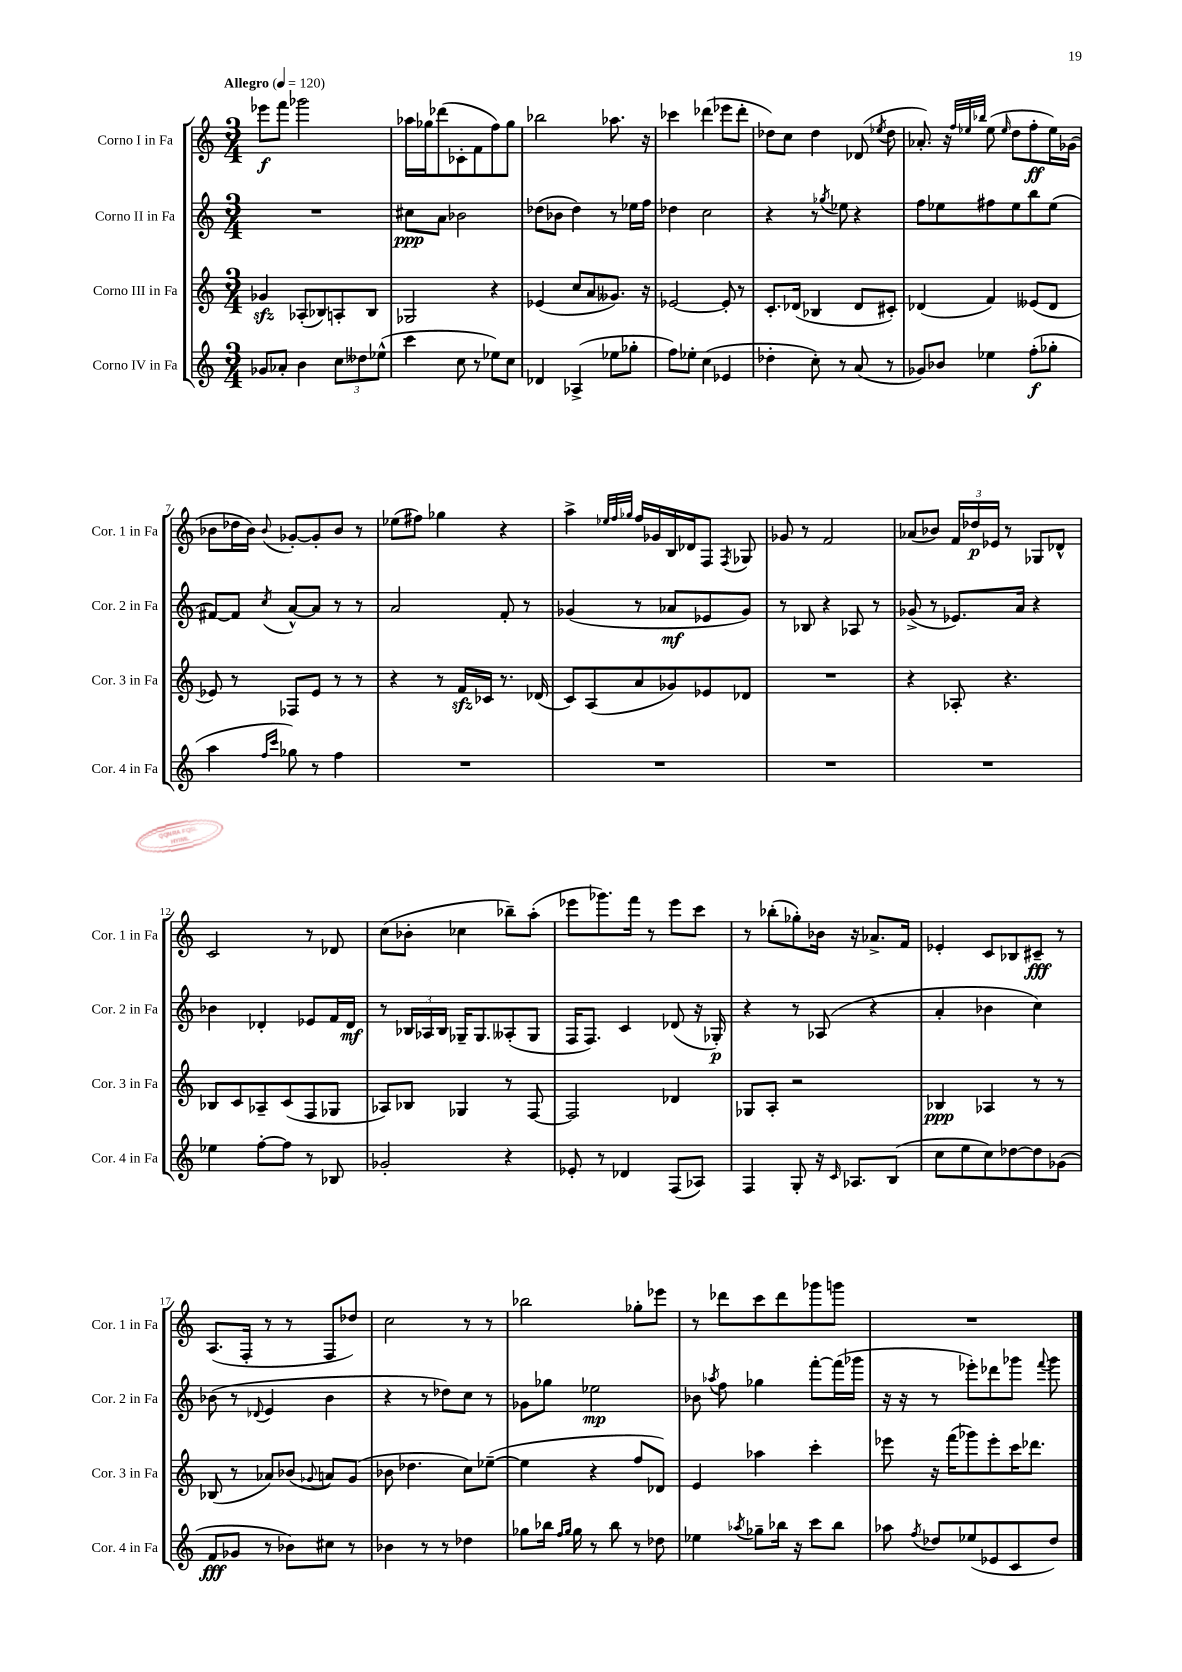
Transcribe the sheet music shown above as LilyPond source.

<<
\new StaffGroup <<
\new Staff = "s0" \with { instrumentName = "Corno I in Fa" shortInstrumentName = "Cor. 1 in Fa" } {
    \clef treble \key c \major \numericTimeSignature \time 3/4 \tempo "Allegro" 4 = 120
    \autoBeamOff ees'''8[\f f'''8] ges'''2 |
    aes''16[ ges''16 des'''8( ces'8-. f'8 f''8) ges''8] |
    bes''2 aes''8. r16 |
    ces'''4 des'''4( ees'''8[ des'''8]-. |
    des''8[) c''8] des''4 des'8( \acciaccatura { ees''8 } des''8 |
    aes'8.-.) r16 \grace { f''32[ ees''32 bes''32] } ees''8( \grace { ees''16 } d''8[ f''8-.\ff ees''16) ges'16]( |
    bes'8[ des''16 bes'16]) \appoggiatura { bes'8 } ges'8[~-. ges'8-. bes'8] r8 |
    ees''8[( fis''8]) ges''4 r4 |
    a''4-> \grace { ees''32[ f''32 ges''32] } f''16[ ges'16 b16 des'16 f8] \acciaccatura { f8 } ges8 |
    ges'8 r8 f'2 |
    aes'8[( bes'8]) \tuplet 3/2 { f'16[ des''16\p ees'16] } r8 ges8[ des'8]-^ |
    c'2 r8 des'8 |
    c''8[( bes'8]-. ces''4 bes''8[--) a''8]-.( |
    ees'''8[ ges'''8.) f'''16] r8 ees'''8[ c'''8] |
    r8 bes''8[-.( ges''8-.) bes'16] r16 aes'8.[-> f'16] |
    ees'4-. c'8[ bes8 cis'8]--\fff r8 |
    a8.[( f16]-. r8 r8 f8[ des''8]) |
    c''2 r8 r8 |
    bes''2 ges''8[-. ees'''8] |
    r8 des'''8[ c'''8 des'''8 ges'''8 g'''8] |
    R2. \bar "|." |
}
\new Staff = "s1" \with { instrumentName = "Corno II in Fa" shortInstrumentName = "Cor. 2 in Fa" } {
    \clef treble \key c \major \numericTimeSignature \time 3/4
    \autoBeamOff R2. |
    cis''8[\ppp a'8] bes'2 |
    des''8[( bes'8] des''4) r8 ees''16[ f''16] |
    des''4 c''2 |
    r4 r8 \acciaccatura { ges''8 } ees''8 r4 |
    f''8[ ees''8 fis''8 ees''8 b''8 ees''8]( |
    fis'8[~) fis'8] \acciaccatura { c''8 } a'8[~-^ a'8] r8 r8 |
    a'2 f'8-. r8 |
    ges'4( r8 aes'8[\mf ees'8 ges'8]) |
    r8 bes8 r4 aes8 r8 |
    ges'8->( r8 ees'8.[) a'16] r4 |
    bes'4 des'4-. ees'8[ f'16 des'16]\mf |
    r8 \tuplet 3/2 { bes16[ aes16 bes16] } ges16[-- ges8. aeses8-.( ges8] |
    f16[ f8.]) c'4 des'8( r16 ges16-.\p) |
    r4 r8 aes8( r4 |
    a'4-. bes'4 c''4) |
    bes'8( r8 \appoggiatura { des'8 } e'4 bes'4 |
    r4 r8 des''8[) c''8] r8 |
    ges'8[ ges''8] ees''2\mp |
    bes'8 \acciaccatura { aes''8 } f''8 ges''4 f'''8[~-. f'''16( ges'''16] |
    r16 r16 r8 ees'''8[-.) des'''8 ges'''8] \appoggiatura { f'''8 } ges'''8 \bar "|." |
}
\new Staff = "s2" \with { instrumentName = "Corno III in Fa" shortInstrumentName = "Cor. 3 in Fa" } {
    \clef treble \key c \major \numericTimeSignature \time 3/4
    \autoBeamOff ges'4\sfz aes8[-.( bes8) a8-. bes8] |
    ges2 r4 |
    ees'4( c''8[ a'8 geses'8.]) r16 |
    ees'2~ ees'8-. r8 |
    c'8.[-. des'16]( bes4 des'8[ cis'8]-.) |
    des'4( f'4) eeses'8[( des'8] |
    ees'8) r8 fes8[ ees'8] r8 r8 |
    r4 r8 f'16[\sfz ces'16] r8. des'16( |
    c'8[) a8( a'8 ges'8) ees'8 des'8] |
    R2. |
    r4 aes8-. r4. |
    bes8[ c'8 aes8-- c'8( f8 ges8] |
    aes8[) bes8] ges4 r8 f8~ |
    f2 des'4 |
    ges8[ a8]-. r2 |
    bes4\ppp aes4 r8 r8 |
    bes8( r8 aes'8[) bes'8]( \appoggiatura { ges'8 } a'8[) ges'8]( |
    bes'8 des''4. c''8[) ees''8]~--( |
    ees''4 r4 f''8[ des'8]) |
    e'4 aes''4 c'''4-. |
    ees'''8 r16 f'''16[( ges'''8) ees'''8-. c'''16 des'''8.] \bar "|." |
}
\new Staff = "s3" \with { instrumentName = "Corno IV in Fa" shortInstrumentName = "Cor. 4 in Fa" } {
    \clef treble \key c \major \numericTimeSignature \time 3/4
    \autoBeamOff ges'8[ aes'8]-. b'4 \tuplet 3/2 { c''8[ deses''8 ees''8]-^( } |
    c'''4 c''8 r8 ees''8[) c''8] |
    des'4 aes4->( ees''8[ ges''8]-. |
    f''8[) ees''8]-. c''4( ees'4 |
    des''4-. c''8-.) r8 a'8( r8 |
    ges'8[) bes'8] ees''4 f''8[-.\f( ges''8]-. |
    a''4 \grace { f''16[ c'''16] } ges''8) r8 f''4 |
    R2. |
    R2. |
    R2. |
    R2. |
    ees''4 f''8[~-. f''8] r8 bes8 |
    ges'2-. r4 |
    ees'8-. r8 des'4 f8[( aes8]) |
    f4 g8-. r16 \grace { c'16 } aes8.[ b8]( |
    c''8[ e''8 c''8) des''8~ des''8 ges'8]( |
    f'8[\fff ges'8] r8 bes'8[) cis''8] r8 |
    bes'4 r8 r8 des''4 |
    ges''8[ bes''16] \grace { f''16[ ges''16] } ges''16 r8 bes''8 r8 des''8 |
    ees''4 \acciaccatura { aes''8 } ges''8[-- bes''16] r16 c'''8[ bes''8] |
    aes''8 \acciaccatura { f''8 } des''8[ ees''8( ees'8 c'8 des''8]) \bar "|." |
}
>>
>>
